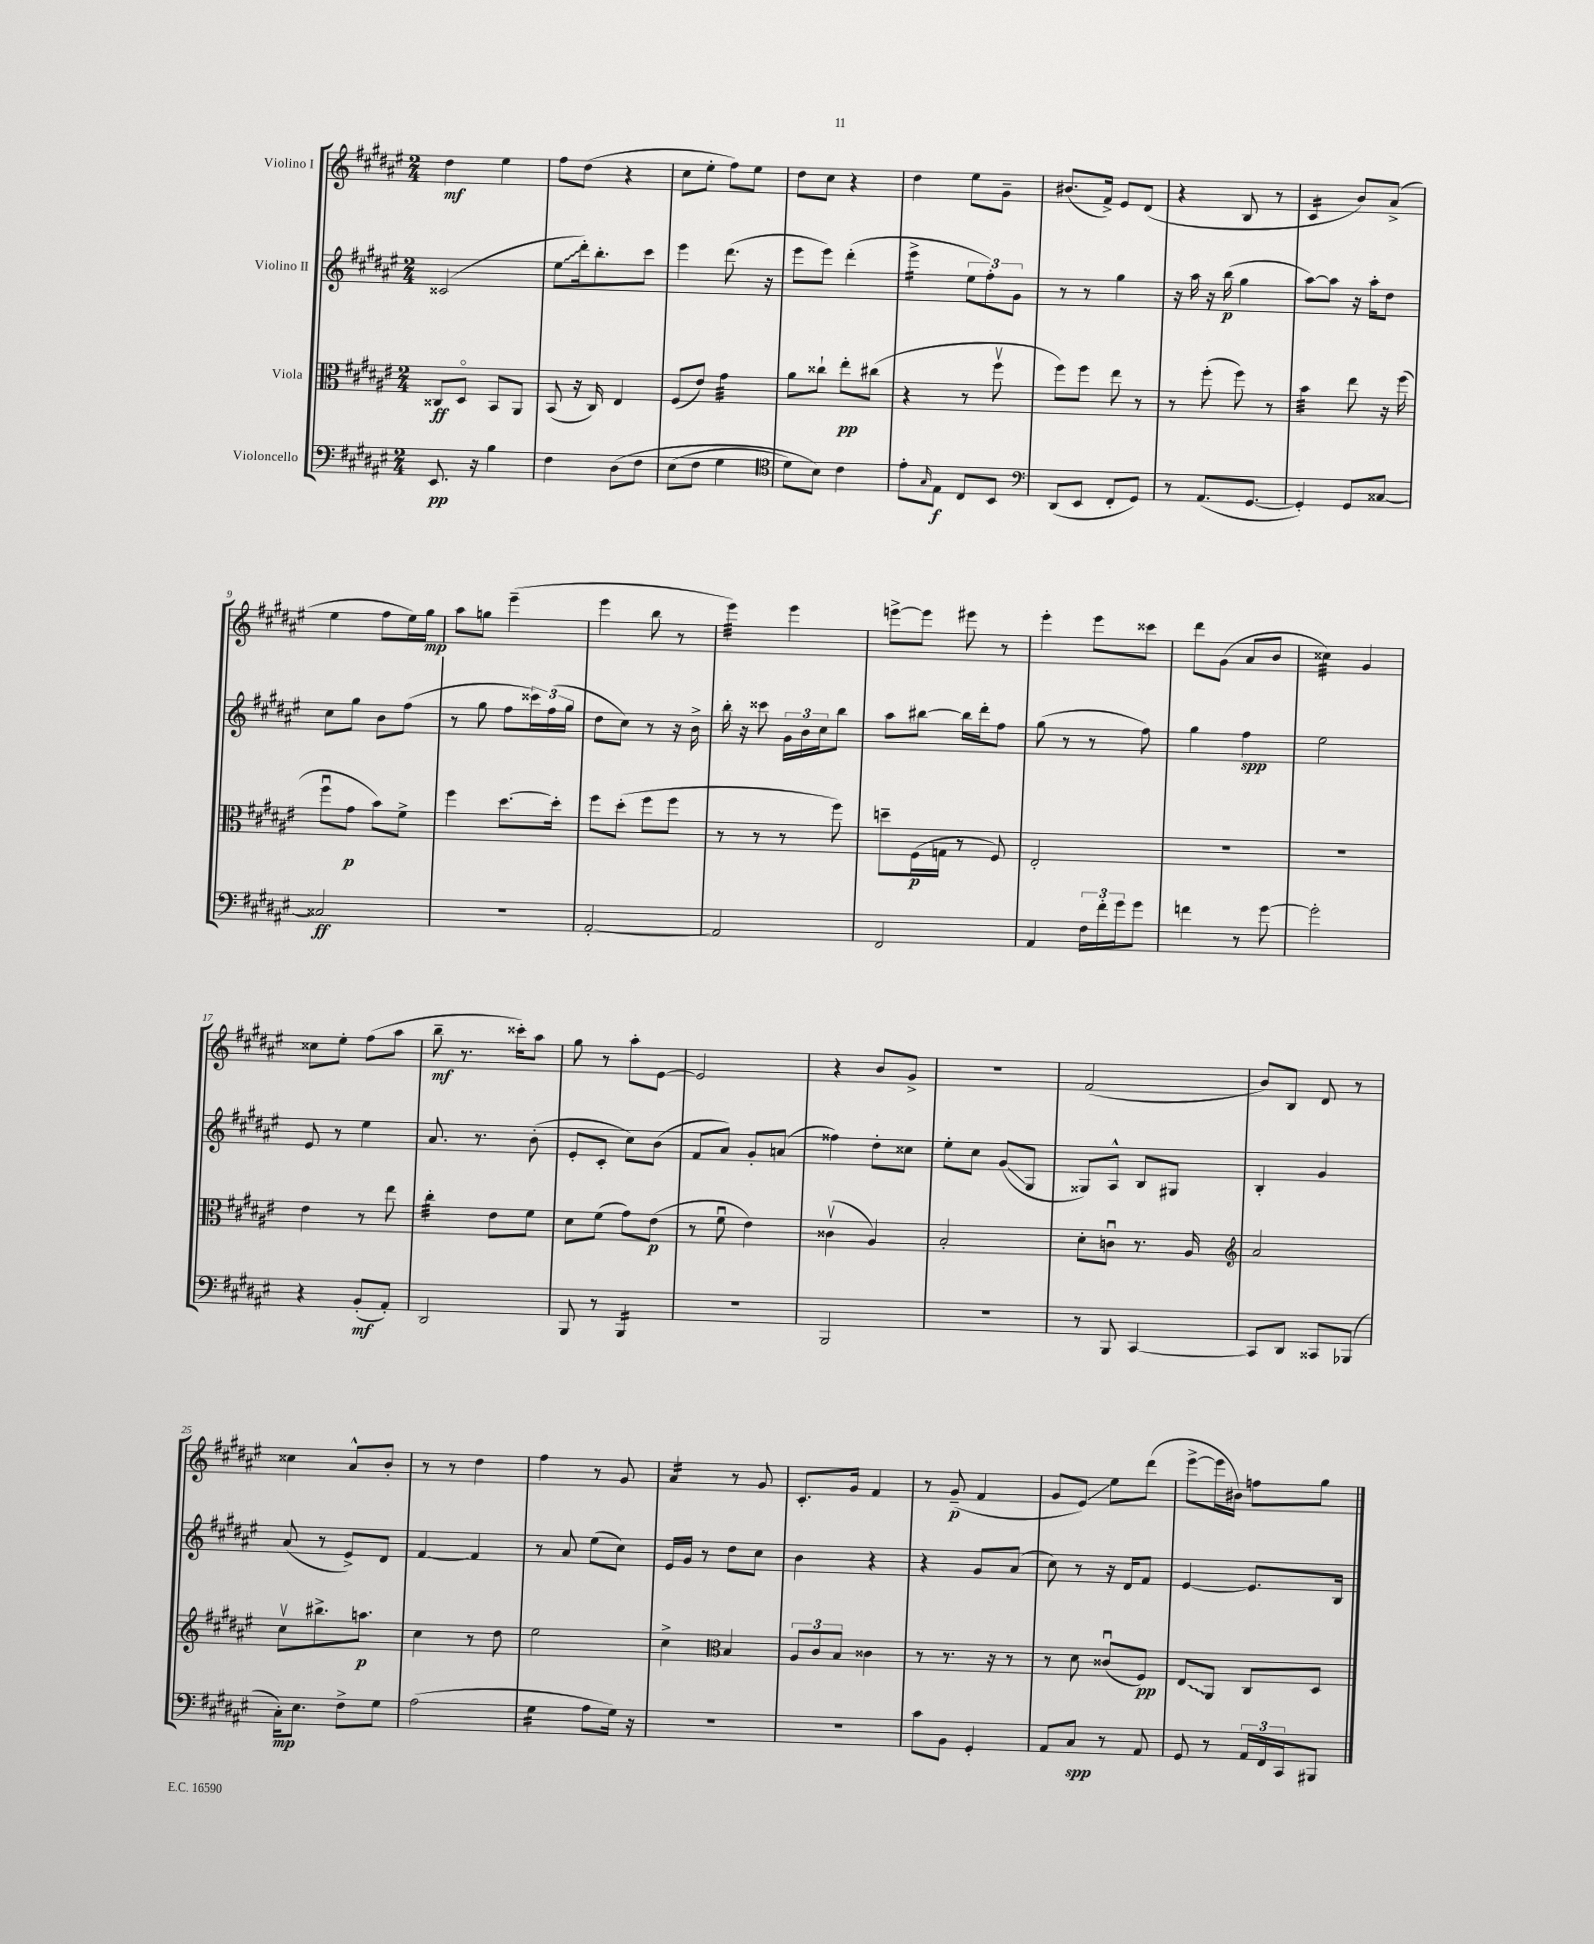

**kern	**kern	**kern	**kern
*staff4	*staff3	*staff2	*staff1
*clefF4	*clefC3	*clefG2	*clefG2
*k[f#c#g#d#a#e#]	*k[f#c#g#d#a#e#]	*k[f#c#g#d#a#e#]	*k[f#c#g#d#a#e#]
*M2/4	*M2/4	*M2/4	*M2/4
8.EE#	8C##	(2c##	4dd#
.	8D#o	.	.
16r	.	.	.
4B	8BB	.	4ee#
.	8AA#	.	.
=	=	=	=
4F#	(8BB	8ee#	8ff#
.	16r	16ddd#')	(8dd#
.	16C#)	8.bb'	.
&(8D#	4E#	.	4r
8F#	.	8ccc#	.
=	=	=	=
(8E#	(8F#	4eee#	8cc#
8F#	8e#)	.	8ee#'
4G#	4g#	(8.ddd#	8ff#)
.	.	.	8ee#
.	.	16r	.
=	=	=	=
*clefC4	*	*	*
8d#)	8a#	8eee#	8dd#
8B&)	8cc##`	8eee#)	8cc#
4c#	8ee#'	(4ddd#'	4r
.	(8cc#	.	.
=	=	=	=
8e#'	4r	4eee#^	4dd#
16qqG#	.	.	.
8E#	.	.	.
8C#	8r	12ee#	8ee#
.	.	12ff#')	.
8BB	8ff#v	.	8g#~
.	.	12g#	.
=	=	=	=
*clefF4	*	*	*
(8DD#	8ff#)	8r	(8.b#
8EE#	8ff#	8r	.
.	.	.	16f#^)
8FF#'	8ee#	4gg#	8e#
8GG#)	8r	.	(8d#
=	=	=	=
8r	8r	16r	4r
.	.	16aa#	.
(8.AA#	(8ff#'	16r	.
.	.	(16bb	.
.	8ff#)	4gg#	8B
[8.GG#	.	.	.
.	8r	.	8r
=	=	=	=
4GG#'])	4b	[8aa#)	4c#
.	.	8aa#]	.
8GG#	8ee#	16r	8b)
.	.	16aa#'	.
[8C##	16r	8dd#	(8a#^
.	(16ff#	.	.
=	=	=	=
2C##]	8ff#u	8cc#	4ee#
.	8g#	8gg#	.
.	8b)	8b	8ff#
.	8f#^	(8ff#	16ee#)
.	.	.	16gg#
=	=	=	=
2r	4ff#	8r	8aa#
.	.	8gg#	8gg
.	[8.dd#	8ff#	(4eee#~
.	.	24ccc##)	.
.	.	(24ff#	.
.	16dd#']	.	.
.	.	24gg#	.
=	=	=	=
[2AA#'	8ff#	8dd#	4eee#
.	(8dd#'	8cc#)	.
.	8ff#	8r	8bb
.	8ff#	16r	8r
.	.	16b^	.
=	=	=	=
2AA#]	8r	16bb'	4eee#)
.	.	16r	.
.	8r	8ccc##	.
.	8r	24g#	4eee#
.	.	24b	.
.	.	24cc#	.
.	8ff#)	8bb	.
=	=	=	=
2FF#	8dd~	8aa#	[8eee^
.	(16F#	[8bb#	8eee]
.	16G	.	.
.	8r	16bb#]	8eee#
.	.	16ddd#'	.
.	8F#)	8ff#	8r
=	=	=	=
4AA#	2E#'	(8gg#	4eee#'
.	.	8r	.
24F#	.	8r	8eee#
24f#'	.	.	.
24g#	.	.	.
8g#	.	8ff#)	8ccc##
=	=	=	=
4f	2r	4gg#	8ddd#
.	.	.	(8g#
8r	.	4ff#	8a#
[8g#	.	.	8b
=	=	=	=
2g#']	2r	2ee#	4cc##)
.	.	.	4g#
=	=	=	=
4r	4e#	8e#	8cc##
.	.	8r	8ee#'
(8BB'	8r	4ee#	(8ff#
8AA#')	8ee#	.	8aa#
=	=	=	=
2DD#	4cc#'	8.a#	8bb~
.	.	.	8.r
.	.	8.r	.
.	8e#	.	.
.	.	.	16ccc##')
.	8f#	(8b'	8aa#
=	=	=	=
8BBB	8d#	8e#'	8gg#
8r	(8f#	8c#'	8r
4BBB	8g#)	8cc#)	8aa#'
.	(8e#	(8b	[8e#
=	=	=	=
2r	8r	8f#	2e#]
.	8f#u	8a#)	.
.	4e#)	8g#'	.
.	.	(8a	.
=	=	=	=
2BBB	(4c##v	4ff##)	4r
.	4A#)	8dd#'	8b
.	.	8cc##	8g#^
=	=	=	=
2r	2B'	8ee#'	2r
.	.	8cc#	.
.	.	(8g#	.
.	.	8G#	.
=	=	=	=
8r	8d#'	8G##)	(2f#
8BBB	8cu	8A#^^	.
[4CC#	8.r	8B	.
.	.	8G#	.
.	16A#	.	.
=	=	=	=
*	*clefG2	*	*
8CC#]	2a#	4B'	8b)
8DD#	.	.	8B
8CC##	.	4g#	8d#
(8BBB-	.	.	8r
=	=	=	=
16C#')	8cc#v	(8a#	4cc##
8.E#	.	.	.
.	8.bb#^	8r	.
8F#^	.	8e#^)	8a#^^
.	8.aa	.	.
8G#	.	8d#	8b'
=	=	=	=
(2A#	4cc#	[4f#	8r
.	.	.	8r
.	8r	4f#]	4dd#
.	8dd#	.	.
=	=	=	=
4G#	2ee#	8r	4ff#
.	.	8a#	.
8A#	.	(8ee#	8r
16G#)	.	8cc#)	8g#
16r	.	.	.
=	=	=	=
2r	4cc#^	16e#	4a#
.	.	16g#	.
.	.	8r	.
*	*clefC3	*	*
.	4B	8dd#	8r
.	.	8cc#	8g#
=	=	=	=
2r	12A#	4b	8.c#'
.	12c#	.	.
.	12B	.	.
.	.	.	16g#
.	4c##	4r	4f#
=	=	=	=
8c#	8r	4r	8r
8BB	8.r	.	(8g#~
4GG#'	.	8g#	4f#
.	16r	.	.
.	8r	(8a#	.
=	=	=	=
8AA#	8r	8cc#)	8g#
8C#	8d#	8r	8e#)
8r	(8c##u	16r	8ee#
.	.	16d#	.
8AA#	8F#)	8f#	(8ddd#
=	=	=	=
8GG#	8E#	[4e#	[8eee#^
8r	8AA#	.	16eee#]
.	.	.	16b#)
24AA#	8C#	8.e#]	8ff
24FF#	.	.	.
24CC#	.	.	.
8BBB#	8D#	.	8gg#
.	.	16B	.
==	==	==	==
*-	*-	*-	*-
